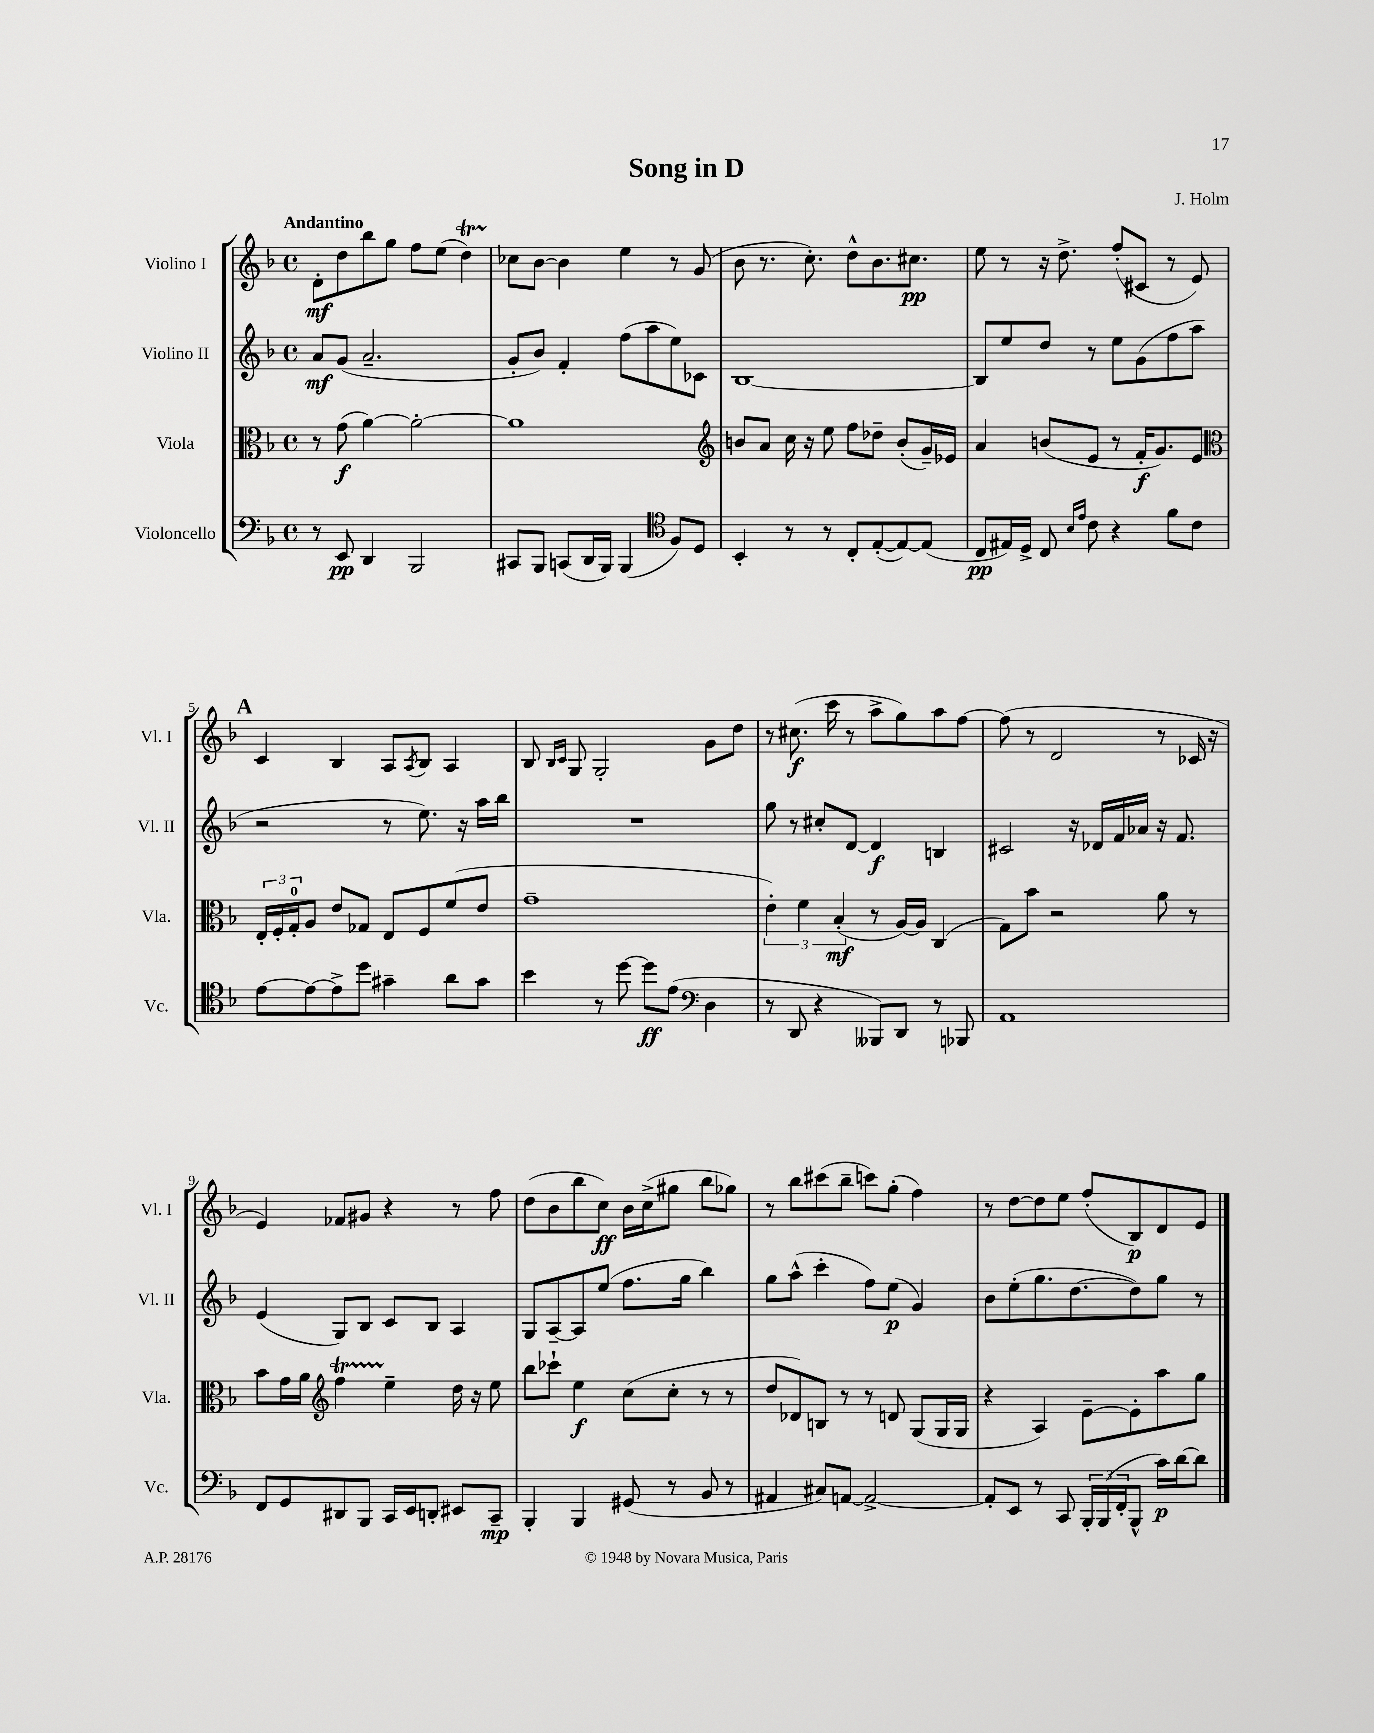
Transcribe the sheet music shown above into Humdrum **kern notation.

**kern	**kern	**kern	**kern
*staff4	*staff3	*staff2	*staff1
*clefF4	*clefC3	*clefG2	*clefG2
*k[b-]	*k[b-]	*k[b-]	*k[b-]
*M4/4	*M4/4	*M4/4	*M4/4
*met(c)	*met(c)	*met(c)	*met(c)
8r	8r	8a	8d'
8EE	(8g	(8g	8dd
4DD	[4a)	2.a~	8bb-
.	.	.	8gg
2BBB-	2a'_	.	8ff
.	.	.	(8ee
.	.	.	4dd)
=	=	=	=
8CC#	1a]	8g'	8cc-
8BBB-	.	8b-)	[8b-
(8CC	.	4f'	4b-]
16DD	.	.	.
16BBB-)	.	.	.
(4BBB-	.	(8ff	4ee
.	.	8aa	.
*clefC4	*	*	*
8F)	.	8ee)	8r
8D	.	8c-	(8g
=	=	=	=
*	*clefG2	*	*
4BB-'	8b	[1B-	8b-
.	8a	.	8.r
8r	16cc	.	.
.	16r	.	8.cc')
8r	8ee	.	.
8C'	8ff	.	8dd^^
([8E'	8dd-~	.	8.b-
8E_)	(8b'	.	.
.	.	.	8.cc#
(8E]	16g~)	.	.
.	16e-	.	.
=	=	=	=
8C	4a	8B-]	8ee
16E#)	.	8ee	8r
16D^	.	.	.
8C	(8b	8dd	16r
.	.	.	8.dd^
16qqB-	.	.	.
16qqe	.	.	.
8c	8e	8r	.
4r	8r	8ee	(8ff'
.	16f'	(8g	8c#
.	8.g)	.	.
8f	.	8ff	8r
8c	8e	8aa	8e)
=	=	=	=
*	*clefC3	*	*
[8e	24E'	2r	4c
.	24F'	.	.
.	24G'	.	.
8e_	8A	.	.
8e^]	8e	.	4B-
8dd	8G-	.	.
4g#~	8E	8r	8A
.	.	.	8qA
.	8F	8.ee)	8B-
8a	(8f	.	4A
.	.	16r	.
8g#	8e	16aa	.
.	.	16bb-	.
=	=	=	=
4b-	1g~	1r	8B-
.	.	.	16qqB-
.	.	.	16qqc
.	.	.	8G
8r	.	.	2G'
[8dd	.	.	.
8dd]	.	.	.
(8e	.	.	.
*clefF4	*	*	*
4D	.	.	8g
.	.	.	8dd
=	=	=	=
8r	6e')	8gg	8r
8DD	.	8r	(8.cc#
.	6f	.	.
4r	.	8cc#'	.
.	.	.	16ccc
.	(6B-'	.	.
.	.	[8d	8r
8BBB--)	8r	4d]	8aa^
8DD	[16A)	.	8gg)
.	16A]	.	.
8r	(4C	4B	8aa
8BBB-	.	.	[8ff
=	=	=	=
1AA	8G)	2c#	(8ff]
.	8b-	.	8r
.	2r	.	2d
.	.	16r	.
.	.	16d-	.
.	.	16f	.
.	.	16a-	.
.	8a	16r	8r
.	.	8.f	.
.	8r	.	16c-
.	.	.	16r
=	=	=	=
8FF	8b-	(4e	4e)
8GG	16g	.	.
.	16a	.	.
*	*clefG2	*	*
8DD#	4ff	8G)	8f-
8BBB-	.	8B-	8g#
16CC	4ee~	8c	4r
16EE	.	.	.
8DD'	.	8B-	.
8EE#	16dd	4A	8r
.	16r	.	.
8CC~	8ee	.	8ff
=	=	=	=
4BBB-'	8bb-	8G	(8dd
.	8ccc-`	[8A~	8b-
4BBB-	4ee	8A]	8bb-
.	.	(8ee	8cc)
(8GG#	(8cc	8.ff	16b-
.	.	.	(16cc^
8r	8cc'	.	8gg#
.	.	16gg	.
8BB-	8r	4bb-)	8bb-
8r	8r	.	8gg-)
=	=	=	=
4AA#	8dd	8gg	8r
.	8d-)	(8aa^^	8bb-
8C#)	8B	4ccc'	(8ccc#
[8AA	8r	.	8bb-~
2AA^_	8r	8ff)	8ccc)
.	8d	(8ee	(8gg'
.	(8G	4g)	4ff)
.	16G	.	.
.	16G	.	.
=	=	=	=
8AA']	4r	8b-	8r
8EE	.	(8ee'	[8dd
8r	4A)	8.gg	8dd]
8CC	.	.	8ee
.	.	[8.dd	.
24BBB-'	[8e~	.	(8ff'
(24BBB-	.	.	.
24FF'	.	.	.
8BBB-^^	8e']	8dd])	8B-)
16c)	8aa	8gg	8d
[16d	.	.	.
8d]	8gg	8r	8e
==	==	==	==
*-	*-	*-	*-
